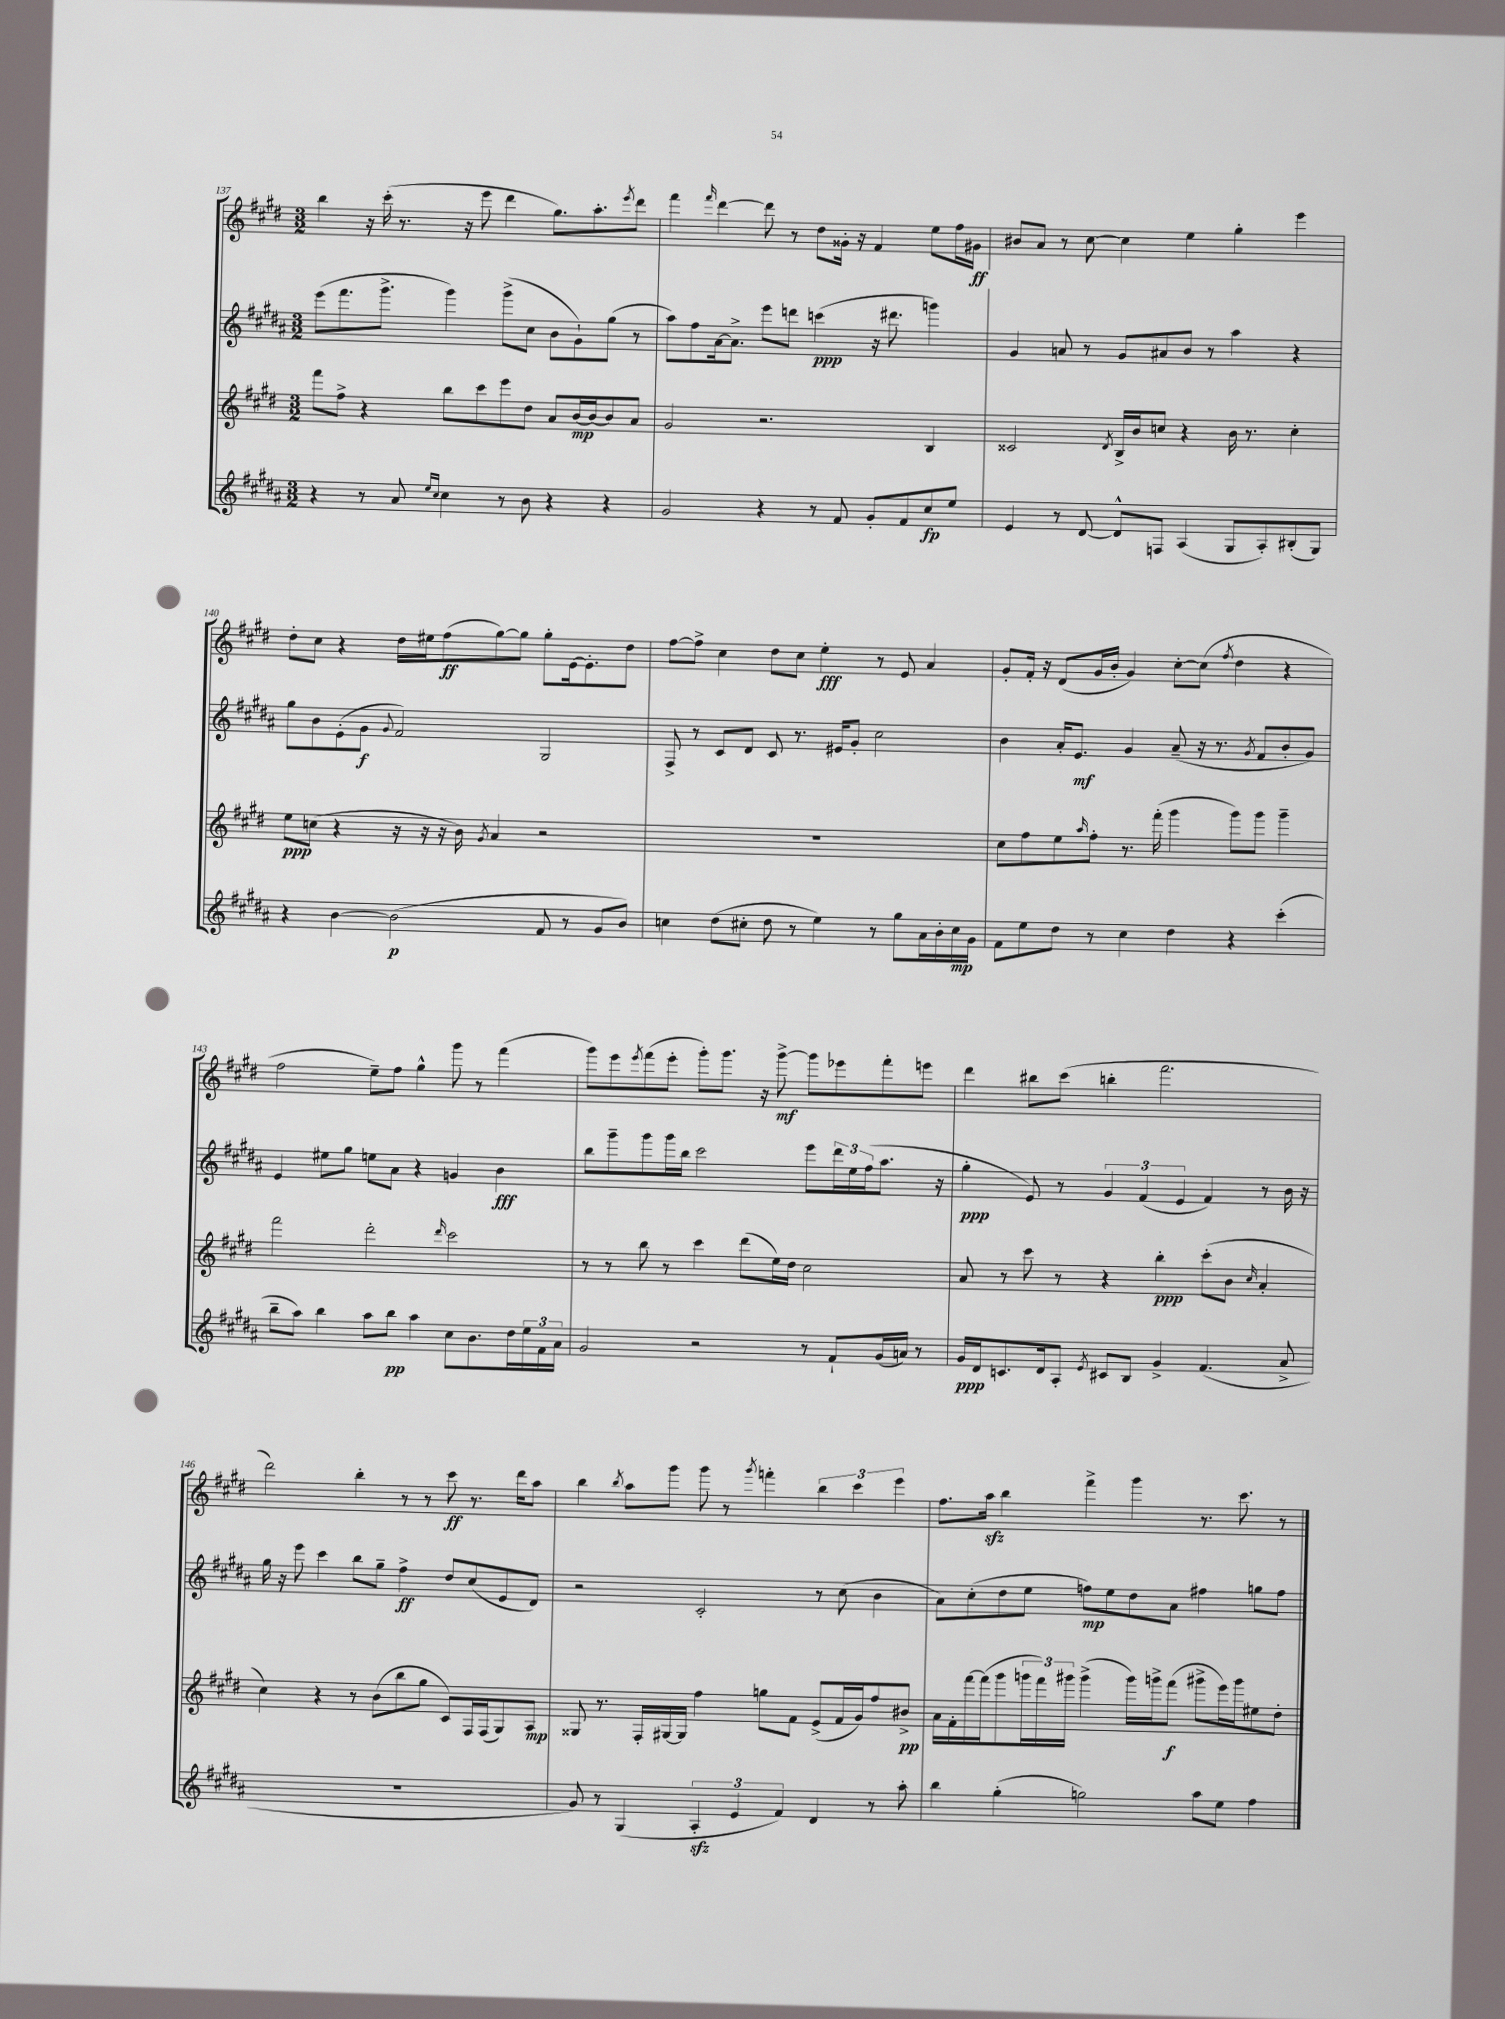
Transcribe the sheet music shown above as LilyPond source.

<<
\new StaffGroup <<
\new Staff = "s0" {
    \clef treble \key e \major \numericTimeSignature \time 3/2
    b''4 r16 cis'''16-.( r8. r16 e'''8 dis'''4 gis''8.) a''8.-. \acciaccatura { e'''8 } dis'''8 |
    fis'''4 \grace { fis'''16 } dis'''4~ dis'''8 r8 dis''8 gisis'16-. r16 fis'4 e''8 fis''16 gis'16\ff |
    bis'8 a'8 r8 cis''8~ cis''4 e''4 gis''4-. e'''4 |
    dis''8-. cis''8 r4 dis''16 eis''16 fis''8\ff( gis''8~) gis''8 gis''8-. e'16~ e'8.-. dis''8 |
    fis''8~ fis''8-> cis''4 dis''8 cis''8 e''4-.\fff r8 e'8 a'4 |
    gis'8-. fis'16-. r16 dis'8( gis'16 b'16-. gis'4) cis''8~-. cis''8( \acciaccatura { fis''8 } dis''4 r4 |
    fis''2 e''8--) fis''8 gis''4-^ gis'''8 r8 fis'''4( |
    gis'''8) e'''8 \acciaccatura { e'''8 } fis'''8( e'''8-. gis'''8-.) gis'''8. r16 gis'''8~->\mf gis'''8 ees'''8 fis'''8-. e'''8 |
    dis'''4 bis''8 cis'''8( b''4-. fis'''2. |
    dis'''2) b''4-. r8 r8 cis'''8\ff r8. dis'''16 a''8 |
    b''4 \acciaccatura { b''8 } a''8 gis'''8 gis'''8 r8 \acciaccatura { gis'''8 } f'''4-. \tuplet 3/2 { b''4 cis'''4 e'''4 } |
    fis''8. a''16\sfz b''4 fis'''4-> gis'''4 r8. cis'''8. r8 \bar "|." |
}
\new Staff = "s1" {
    \clef treble \key b \major \numericTimeSignature \time 3/2
    e'''8( fis'''8. gis'''8.-> gis'''4) gis'''8->( cis''8 b'8 gis'8-!) gis''8( r8 |
    ais''8) fis''8 ais'16~ ais'8.-> e'''8 d'''8 c'''4\ppp( r16 dis'''8. g'''4) |
    gis'4 a'8 r8 gis'8 ais'8 b'8 r8 ais''4 r4 |
    gis''8 b'8 e'8-.( gis'8\f \appoggiatura { gis'8 } fis'2) gis2 |
    fis8-> r8 cis'8 dis'8 cis'8 r8. eis'16 gis'8-. cis''2 |
    b'4 ais'16-. e'8.\mf gis'4 ais'8--( r16 r8. \acciaccatura { gis'8 } fis'8 b'8-. gis'8) |
    e'4 eis''8 gis''8 e''8 ais'8 r4 g'4 b'4\fff |
    b''8 gis'''8-- gis'''8 gis'''16 b''16 cis'''2 e'''8 \tuplet 3/2 { dis'''16 e''16 fis''16( } ais''8. r16 |
    gis''4-.\ppp e'8) r8 \tuplet 3/2 { gis'4 fis'4( e'4 } fis'4) r8 b'16 r16 |
    gis''16 r16 e'''8 cis'''4 b''8 gis''8-- fis''4->\ff dis''8 cis''8( e'8 dis'8) |
    r2 cis'2-. r8 cis''8( b'4 |
    ais'8) cis''8-.( dis''8 e''8 f''8\mp) e''8 dis''8 ais'8 fis''4 g''8 fis''8 \bar "|." |
}
\new Staff = "s2" {
    \clef treble \key e \major \numericTimeSignature \time 3/2
    fis'''8 fis''8-> r4 b''8 cis'''8 e'''8 dis''8 a'8 b'16~\mp b'16~ b'8 a'8 |
    gis'2 r2. b4 |
    cisis'2 \acciaccatura { dis'8 } b16-> b'16 c''8 r4 b'16 r8. c''4-. |
    e''8\ppp c''8( r4 r16 r16 r16 b'16) \acciaccatura { gis'8 } a'4 r2 |
    R1. |
    cis''8 fis''8 e''8 \grace { a''16 } fis''8-. r8. fis'''16-.( gis'''4 gis'''8) gis'''8 gis'''4-- |
    fis'''2 dis'''2-. \grace { dis'''16 } cis'''2 |
    r8 r8 b''8 r8 cis'''4 dis'''8( e''16) dis''16 cis''2 |
    a'8 r8 cis'''8 r8 r4 b''4-.\ppp cis'''8-.( b'8 \grace { cis''16 } a'4-. |
    cis''4) r4 r8 b'8( b''8 gis''8 cis'8) fis16 fis16( gis8) a8\mp |
    gisis8 r8. fis16-. gis16~ gis16 fis''4 g''8 fis'8 e'8->( fis'16 gis'16) fis''8 bis'8->\pp |
    a'16 fis'16-. fis'''16~ fis'''16( gis'''8 \tuplet 3/2 { g'''16 fis'''16) gis'''16 } gis'''4->( gis'''16) g'''16-> fis'''8\f( gis'''8-> e'''16) gis'''16 eis''8 dis''8-. \bar "|." |
}
\new Staff = "s3" {
    \clef treble \key b \major \numericTimeSignature \time 3/2
    r4 r8 ais'8 \grace { e''16 cis''16 } cis''4 r8 b'8 r4 r4 |
    gis'2 r4 r8 fis'8 gis'8-. fis'8 cis''8\fp e''8 |
    e'4 r8 dis'8~ dis'8-^ f8 ais4( gis8 ais8-.) bis8-.( gis8) |
    r4 b'4~ b'2\p( fis'8 r8 gis'8 b'8) |
    c''4 dis''8( cis''8-. dis''8 r8 e''4) r8 gis''8 ais'16 b'16-. cis''16\mp gis'16 |
    fis'8 e''8 dis''8 r8 cis''4 dis''4 r4 cis'''4-.( |
    b''8-- ais''8) b''4 ais''8 b''8\pp ais''4 cis''8 b'8. dis''16 \tuplet 3/2 { e''16 fis'16 ais'16 } |
    gis'2 r2 r8 fis'8-! gis'16( a'16) r8 |
    gis'16\ppp dis'16 c'8. dis'16 ais8-. \acciaccatura { e'8 } cis'8 b8 gis'4-> fis'4.( ais'8-> |
    R1. |
    gis'8) r8 gis4( \tuplet 3/2 { ais4-.\sfz e'4 fis'4) } dis'4 r8 ais''8-. |
    b''4 gis''4-.( g''2) ais''8 e''8 fis''4 \bar "|." |
}
>>
>>
\layout { \context { \Score currentBarNumber = #137 } }
